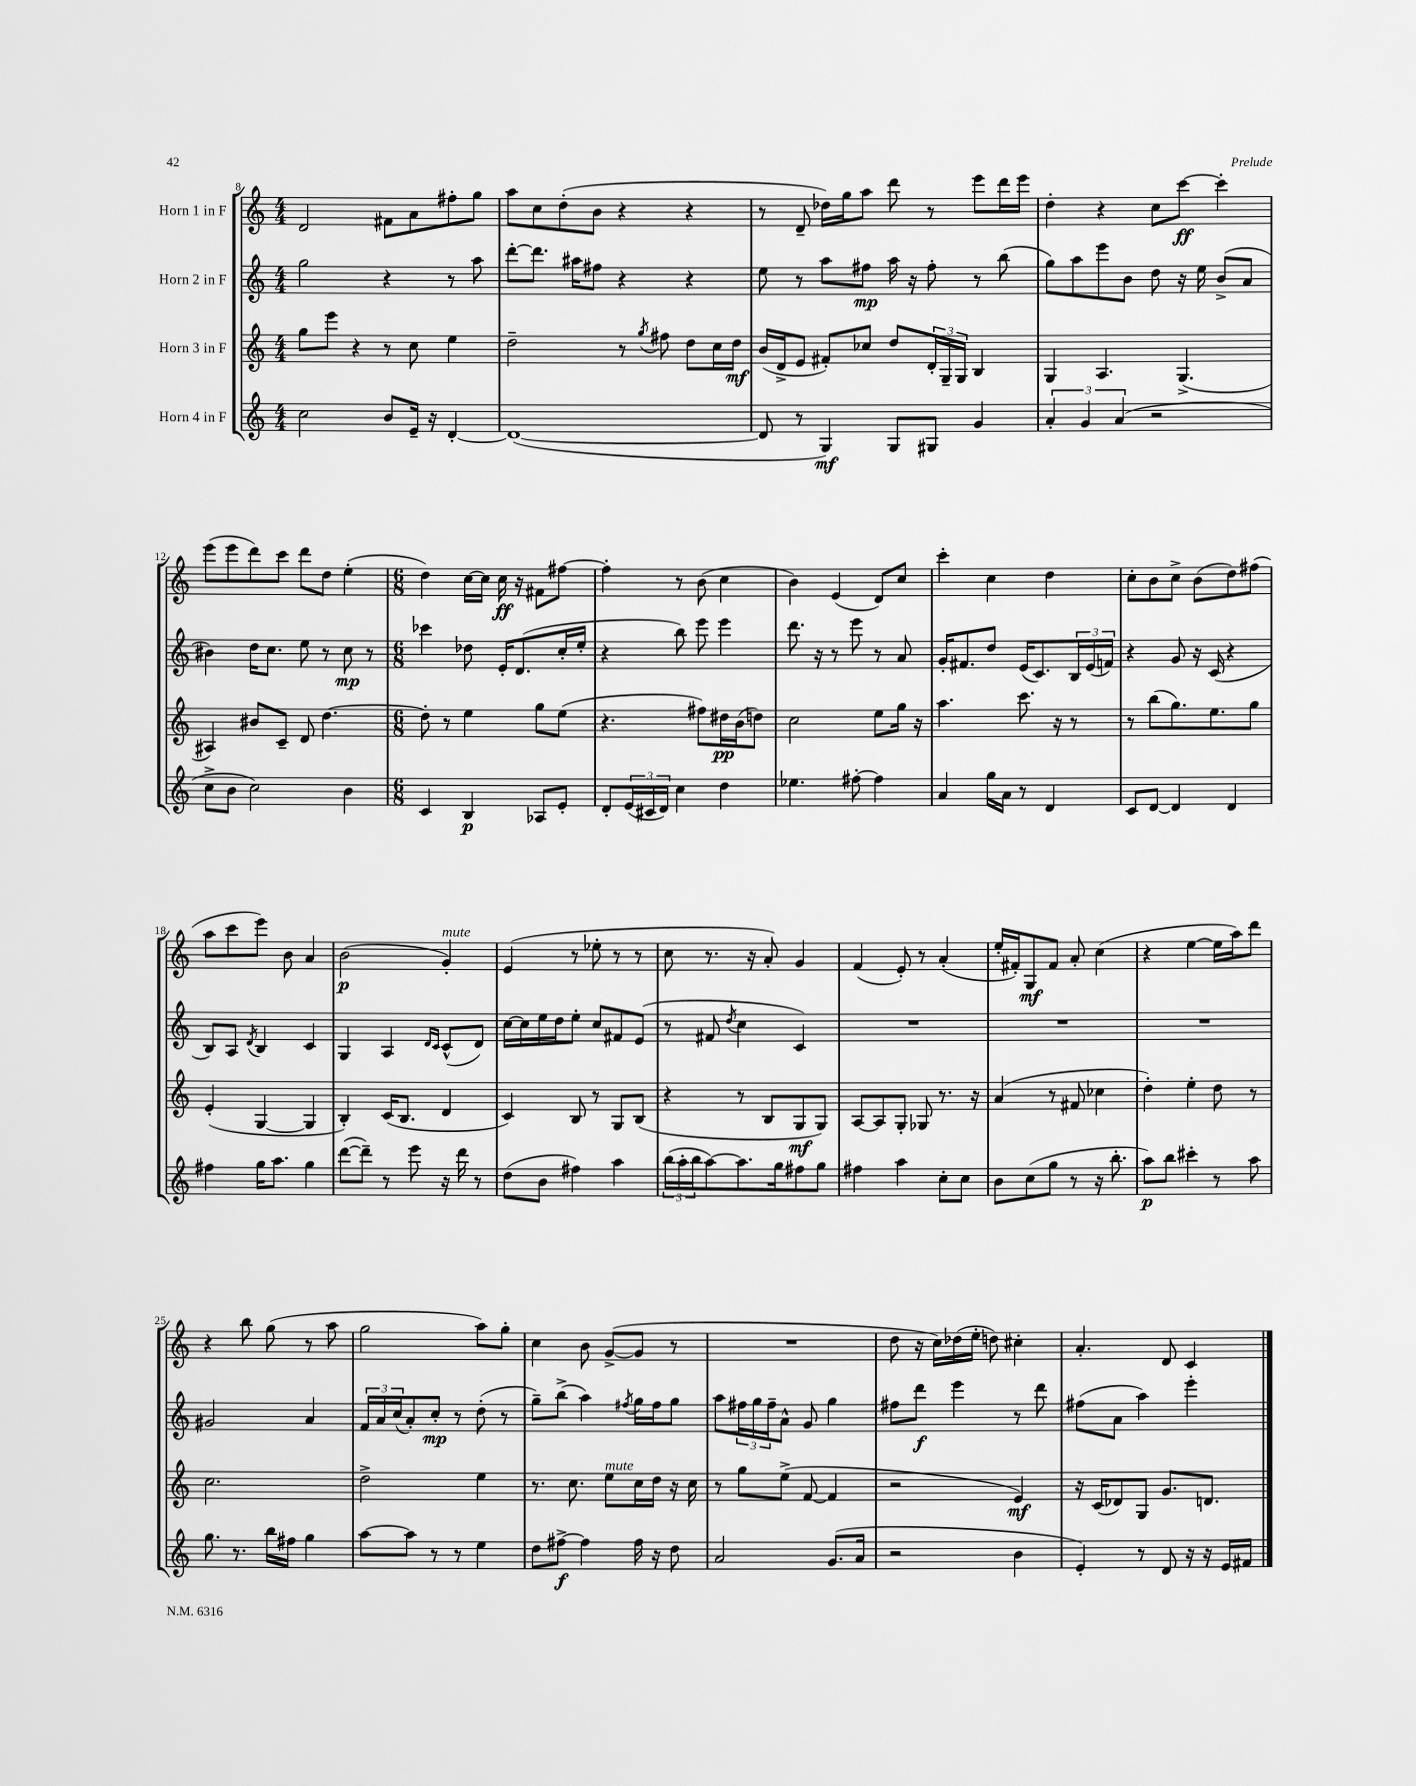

**kern	**dynam	**kern	**dynam	**kern	**dynam	**kern	**dynam
*part4	*part4	*part3	*part3	*part2	*part2	*part1	*part1
*staff4	*staff4	*staff3	*staff3	*staff2	*staff2	*staff1	*staff1
*I"Horn 4 in F	*	*I"Horn 3 in F	*	*I"Horn 2 in F	*	*I"Horn 1 in F	*
*clefG2	*	*clefG2	*	*clefG2	*	*clefG2	*
*k[]	*	*k[]	*	*k[]	*	*k[]	*
*M4/4	*	*M4/4	*	*M4/4	*	*M4/4	*
=8	=8	=8	=8	=8	=8	=8	=8
2cc\	.	8gg\L	.	2gg\	.	2d/	.
.	.	8eee\J	.	.	.	.	.
.	.	4r	.	.	.	.	.
8b/L	.	8r	.	4r	.	8f#X\L	.
16e~/Jk	.	8cc\	.	.	.	8a\	.
16r	.	.	.	.	.	.	.
[4d'/	.	4ee\	.	8r	.	8ff#X'\	.
.	.	.	.	8aa\	.	8gg\J	.
=9	=9	=9	=9	=9	=9	=9	=9
(1d_	.	2dd~\	.	[8ddd'\L	.	8aa\L	.
.	.	.	.	8.ddd\J]	.	8cc\	.
.	.	.	.	.	.	(8dd'\	.
.	.	.	.	16aa#X\KL	.	.	.
.	.	.	.	8ff#X\J	.	8b\J	.
.	.	8r	.	4r	.	4r	.
.	.	8qgg/	.	.	.	.	.
.	.	8ff#X\	.	.	.	.	.
.	.	8dd\L	.	4r	.	4r	.
.	.	16cc\L	.	.	.	.	.
.	.	16dd\JJ	mf	.	.	.	.
=10	=10	=10	=10	=10	=10	=10	=10
8d/]	.	(16b/LL	.	8ee\	.	8r	.
.	.	16d^/J	.	.	.	.	.
8r	.	8e/J	.	8r	.	8d~/	.
4G/)	mf	8f#X'/L)	.	8aa\L	.	16dd-X\LL)	.
.	.	.	.	.	.	16gg\J	.
.	.	8cc-X/J	.	8ff#X\J	mp	8aa\J	.
8G/L	.	8dd/L	.	16aa\	.	8ddd\	.
.	.	.	.	16r	.	.	.
8G#X/J	.	24d'/L	.	8ff#'\	.	8r	.
.	.	24G~/	.	.	.	.	.
.	.	24G/JJ	.	.	.	.	.
4g/	.	4B/	.	8r	.	8eee\L	.
.	.	.	.	(8bb\	.	16ddd\L	.
.	.	.	.	.	.	16eee\JJ	.
=11	=11	=11	=11	=11	=11	=11	=11
6a'/	.	4G/	.	8gg\L)	.	4dd'\	.
.	.	.	.	8aa\	.	.	.
6g/	.	.	.	.	.	.	.
.	.	4.A/	.	8eee\	.	4r	.
(6a/	.	.	.	.	.	.	.
.	.	.	.	8b\J	.	.	.
2r	.	.	.	8dd\	.	8cc\L	.
.	.	(4.G^/	.	16r	.	[8ccc\J	ff
.	.	.	.	16ee\	.	.	.
.	.	.	.	(8b^/L	.	4ccc'\]	.
.	.	.	.	8a/J	.	.	.
!!LO:LB:g=z
=12	=12	=12	=12	=12	=12	=12	=12
8cc^\L	.	4A#X/)	.	4b#X\)	.	(8eee\L	.
8b\J	.	.	.	.	.	8eee\	.
2cc\)	.	8b#X/L	.	16dd\KL	.	8ddd\)	.
.	.	.	.	8.cc\J	.	.	.
.	.	8c~/J	.	.	.	8ccc\J	.
.	.	8d/	.	8ee\	.	8ddd\L	.
.	.	[4.dd\	.	8r	.	8dd\J	.
4b\	.	.	.	8cc\	mp	(4ee'\	.
.	.	.	.	8r	.	.	.
=13	=13	=13	=13	=13	=13	=13	=13
*M6/8	*	*M6/8	*	*M6/8	*	*M6/8	*
4c/	.	8dd'\]	.	4ccc-X\	.	4dd\)	.
.	.	8r	.	.	.	.	.
4B/	p	4ee\	.	8dd-X\	.	[16cc\LL	.
.	.	.	.	.	.	16cc\JJ]	.
.	.	.	.	16e'/KL	.	16cc\	ff
.	.	.	.	(8.d/	.	16r	.
8A-X/L	.	8gg\L	.	.	.	8f#X\L	.
8e'/J	.	(8ee\J	.	16cc'/L	.	[8ff#X\J	.
.	.	.	.	16ee'/JJ	.	.	.
=14	=14	=14	=14	=14	=14	=14	=14
8d'/L	.	4.r	.	4r	.	4ff#'\]	.
(24e/L	.	.	.	.	.	.	.
24c#X/	.	.	.	.	.	.	.
24d/JJ)	.	.	.	.	.	.	.
4cc\	.	.	.	8bb\)	.	8r	.
.	.	8ff#X\L)	.	8eee\	.	(8b\	.
4dd\	.	16dd#X\L	pp	4eee\	.	4cc\	.
.	.	(16b\J	.	.	.	.	.
.	.	8ddn\J)	.	.	.	.	.
=15	=15	=15	=15	=15	=15	=15	=15
4.ee-X\	.	2cc\	.	8.ddd\	.	4b\)	.
.	.	.	.	16r	.	.	.
.	.	.	.	8r	.	(4e/	.
[8ff#X'\	.	.	.	8eee\	.	.	.
4ff#\]	.	8ee\L	.	8r	.	8d/L)	.
.	.	16gg\Jk	.	8a/	.	8cc/J	.
.	.	16r	.	.	.	.	.
=16	=16	=16	=16	=16	=16	=16	=16
4a/	.	4.aa\	.	16g'/KL	.	4ccc'\	.
.	.	.	.	8.f#X/	.	.	.
16gg\LL	.	.	.	8dd/J	.	4cc\	.
16a\JJ	.	.	.	.	.	.	.
8r	.	8.ccc\	.	(16e/KL	.	.	.
.	.	.	.	8.c/)	.	.	.
4d/	.	.	.	.	.	4dd\	.
.	.	16r	.	.	.	.	.
.	.	8r	.	24B/L	.	.	.
.	.	.	.	(24e/	.	.	.
.	.	.	.	24fn/JJ)	.	.	.
=17	=17	=17	=17	=17	=17	=17	=17
8c/L	.	8r	.	4r	.	8cc'\L	.
[8d/J	.	(8bb\L	.	.	.	8b\	.
4d/]	.	8.gg\)	.	8g/	.	8cc^\J	.
.	.	.	.	16r	.	(8b\L	.
.	.	8.ee\	.	(16c/	.	.	.
4d/	.	.	.	4r	.	8dd\)	.
.	.	8gg\J	.	.	.	(8ff#X\J	.
!!LO:LB:g=z
=18	=18	=18	=18	=18	=18	=18	=18
4ff#X\	.	(4e'/	.	8B/L)	.	8aa\L	.
.	.	.	.	8A/J	.	8ccc\	.
.	.	.	.	8qd/	.	.	.
16gg\KL	.	[4G/	.	4B/	.	8eee\J)	.
8.aa\J	.	.	.	.	.	.	.
.	.	.	.	.	.	8b\	.
4gg\	.	4G/]	.	4c/	.	4a/	.
=19	=19	=19	=19	=19	=19	=19	=19
([8ddd\L	.	4B'/)	.	4G/	.	(2b\	p
8ddd~\J])	.	.	.	.	.	.	.
8r	.	(16c/KL	.	4A/	.	.	.
.	.	8.B/J	.	.	.	.	.
8eee\	.	.	.	.	.	.	.
.	.	.	.	16qqd/LL	.	.	.
.	.	.	.	16qqc/JJ	.	.	.
!	!	!	!	!	!	!LO:TX:a:i:t=mute	!
16r	.	4d/	.	(8c^^/L	.	4g'/)	.
16ddd\	.	.	.	.	.	.	.
8r	.	.	.	8d/J)	.	.	.
=20	=20	=20	=20	=20	=20	=20	=20
(8dd\L	.	4c/)	.	[16cc\LL	.	(4e/	.
.	.	.	.	16cc\]	.	.	.
8b\J	.	.	.	16ee\	.	.	.
.	.	.	.	16dd\J	.	.	.
4ff#X\)	.	8B/	.	8ee'\J	.	8r	.
.	.	8r	.	8cc/L	.	8ee-X'\	.
4aa\	.	8G/L	.	8f#X/	.	8r	.
.	.	(8B/J	.	(8e/J	.	8r	.
=21	=21	=21	=21	=21	=21	=21	=21
(24bb\LL	.	4r	.	8r	.	8cc\	.
24aa'\	.	.	.	.	.	.	.
24bb\J	.	.	.	.	.	.	.
[8aa\)	.	.	.	8f#X/	.	8.r	.
.	.	.	.	8qdd/	.	.	.
8.aa\]	.	8r	.	4cc\	.	.	.
.	.	.	.	.	.	16r	.
.	.	8B/L	.	.	.	8a'/)	.
16gg\k	.	.	.	.	.	.	.
8ff#X\	.	8G/	mf	4c/)	.	4g/	.
8gg\J	.	8G/J)	.	.	.	.	.
=22	=22	=22	=22	=22	=22	=22	=22
4ff#X\	.	[8A/L	.	2.r	.	(4f/	.
.	.	8A/]	.	.	.	.	.
4aa\	.	8G'/J	.	.	.	8e'/)	.
.	.	8G-X/	.	.	.	8r	.
8cc'\L	.	8.r	.	.	.	(4a'/	.
8cc\J	.	.	.	.	.	.	.
.	.	16r	.	.	.	.	.
=23	=23	=23	=23	=23	=23	=23	=23
8b\L	.	(4a/	.	2.r	.	16ee'/LL	.
.	.	.	.	.	.	16f#X'/J)	.
(8cc\	.	.	.	.	.	8G/	mf
8gg\J	.	8r	.	.	.	8f#/J	.
8r	.	8f#X/	.	.	.	8a'/	.
16r	.	4cc-X\	.	.	.	(4cc\	.
8.bb'\	.	.	.	.	.	.	.
=24	=24	=24	=24	=24	=24	=24	=24
8aa\L)	p	4dd'\)	.	2.r	.	4r	.
8bb\J	.	.	.	.	.	.	.
4ccc#X'\	.	4ee'\	.	.	.	[4ee\	.
8r	.	8dd\	.	.	.	16ee\LL]	.
.	.	.	.	.	.	16aa\J)	.
8aa\	.	8r	.	.	.	8ddd\J	.
!!LO:LB:g=z
=25	=25	=25	=25	=25	=25	=25	=25
8.gg\	.	2.cc\	.	2g#X/	.	4r	.
8.r	.	.	.	.	.	.	.
.	.	.	.	.	.	8bb\	.
16bb\LL	.	.	.	.	.	(8gg\	.
16ff#X\JJ	.	.	.	.	.	.	.
4gg\	.	.	.	4a/	.	8r	.
.	.	.	.	.	.	8aa\	.
=26	=26	=26	=26	=26	=26	=26	=26
[8aa\L	.	2dd^\	.	24f/LL	.	2gg\	.
.	.	.	.	24a/	.	.	.
.	.	.	.	(24cc/J	.	.	.
8aa\J]	.	.	.	8a'/)	.	.	.
8r	.	.	.	8cc'/J	mp	.	.
8r	.	.	.	8r	.	.	.
4ee\	.	4ee\	.	(8dd'\	.	8aa\L)	.
.	.	.	.	8r	.	8gg'\J	.
=27	=27	=27	=27	=27	=27	=27	=27
8dd\L	.	8.r	.	8gg~\L)	.	4cc\	.
[8ff#X^\J	f	.	.	(8bb^\J	.	.	.
.	.	8.cc\	.	.	.	.	.
4ff#\]	.	.	.	4aa\)	.	8b\	.
!	!	!LO:TX:a:i:t=mute	!	!	!	!	!
.	.	8ee\L	.	.	.	([8g^/L	.
.	.	.	.	8qff#X/	.	.	.
16ff#\	.	16cc\L	.	16gg\LL	.	8g/J]	.
16r	.	16dd\JJ	.	16ff#\J	.	.	.
8dd\	.	16r	.	8gg\J	.	8r	.
.	.	16cc\	.	.	.	.	.
=28	=28	=28	=28	=28	=28	=28	=28
2a/	.	8r	.	8aa\L	.	2.r	.
.	.	8gg\L	.	24ff#X\L	.	.	.
.	.	.	.	24gg\	.	.	.
.	.	.	.	24ff#~\J	.	.	.
.	.	(8ee^\J	.	8a^^\J	.	.	.
.	.	[8f/	.	8g/	.	.	.
(8.g/L	.	4f/]	.	4gg\	.	.	.
16a/Jk	.	.	.	.	.	.	.
=29	=29	=29	=29	=29	=29	=29	=29
2r	.	2r	.	8ff#X\L	.	8dd\	.
.	.	.	.	8ddd\J	f	16r	.
.	.	.	.	.	.	16cc\LL)	.
.	.	.	.	4eee\	.	(16dd-X\	.
.	.	.	.	.	.	16ee'\JJ	.
.	.	.	.	.	.	8ddn\)	.
4b\	.	4e/)	mf	8r	.	4cc#X'\	.
.	.	.	.	8ddd\	.	.	.
=30	=30	=30	=30	=30	=30	=30	=30
4e'/)	.	16r	.	(8ff#X\L	.	4.a'/	.
.	.	(16c/KL	.	.	.	.	.
.	.	8d-X/)	.	8a\J	.	.	.
8r	.	8G/J	.	4aa\)	.	.	.
8d/	.	8.g/L	.	.	.	8d/	.
16r	.	.	.	4eee'\	.	4c/	.
16r	.	8.dn/J	.	.	.	.	.
16e/LL	.	.	.	.	.	.	.
16f#X/JJ	.	.	.	.	.	.	.
==	==	==	==	==	==	==	==
*-	*-	*-	*-	*-	*-	*-	*-
